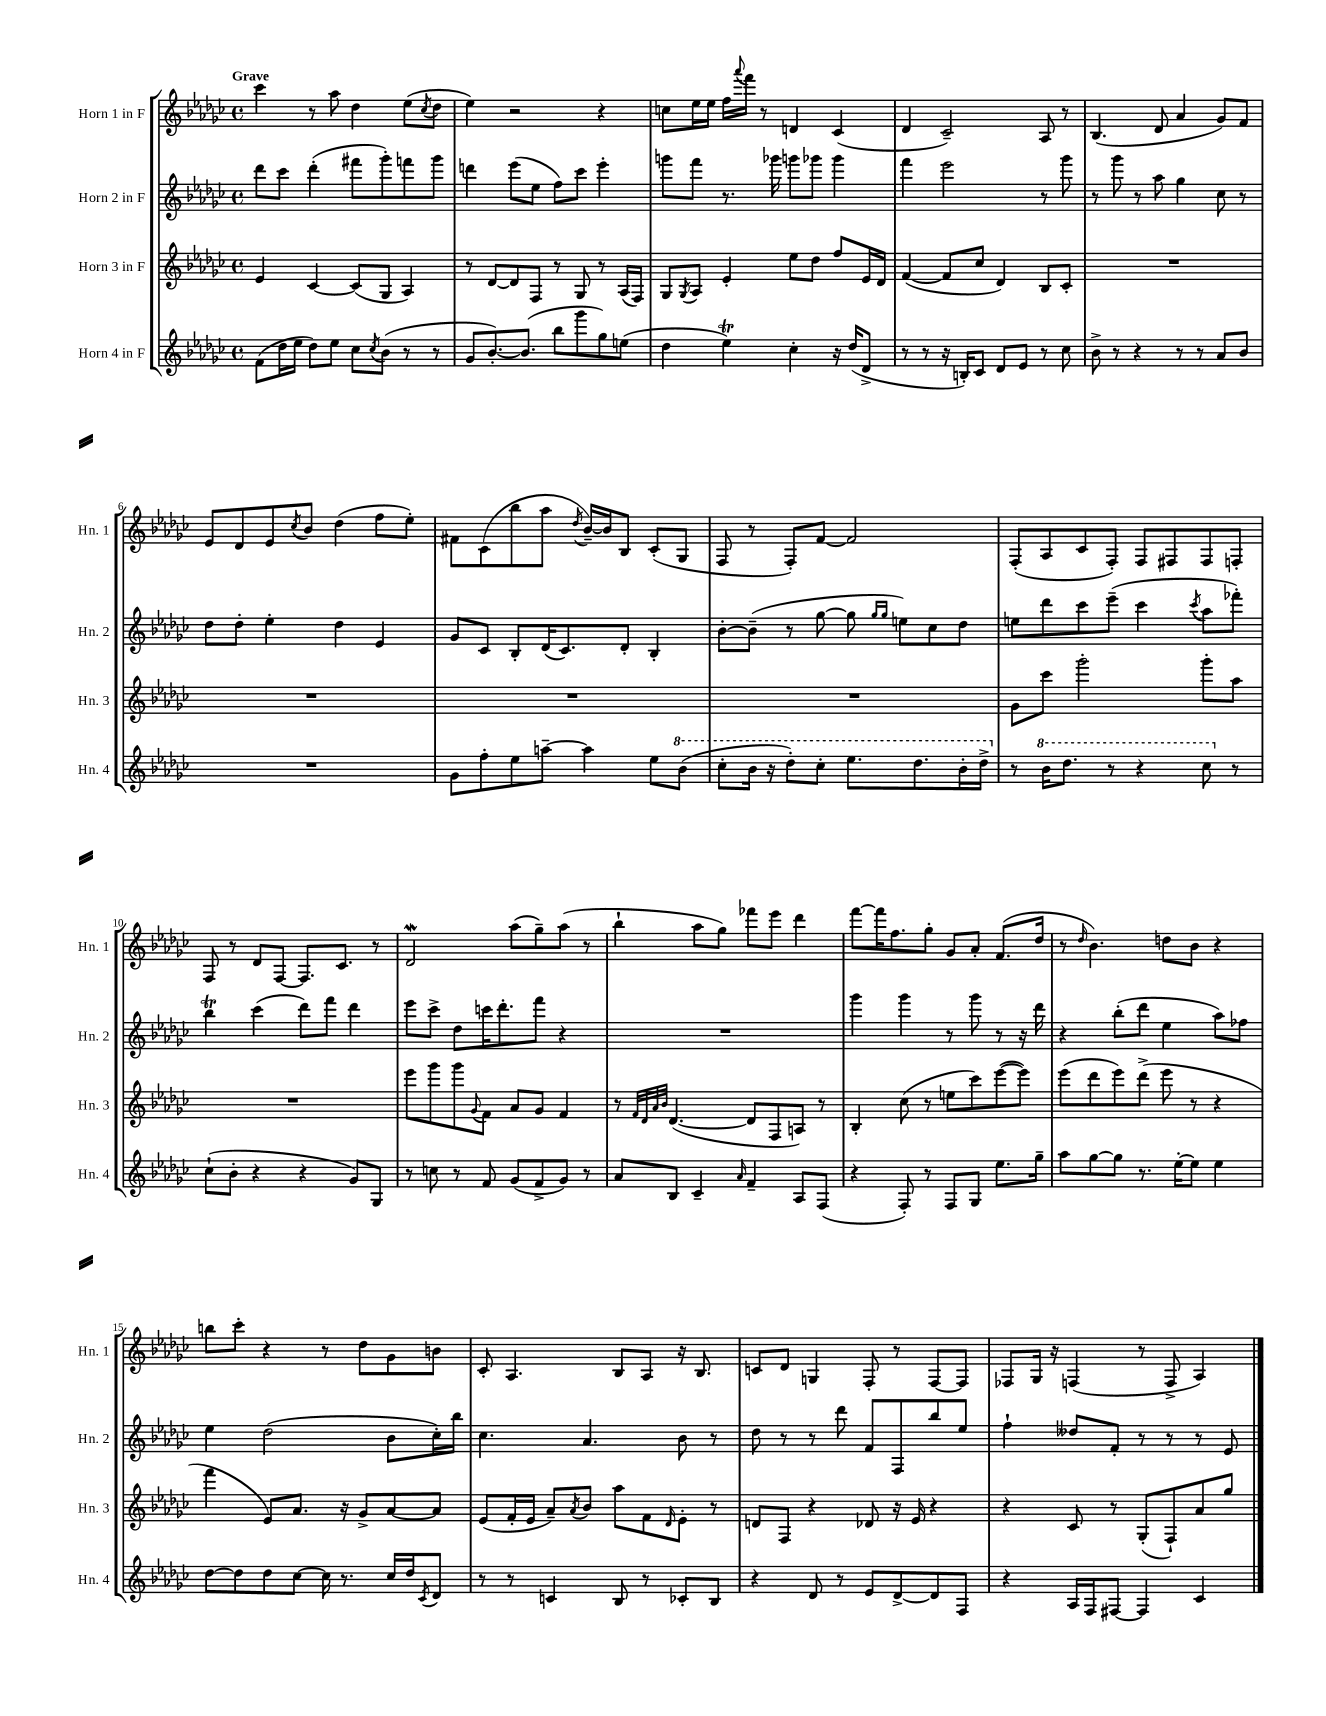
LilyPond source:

<<
\new StaffGroup <<
\new Staff = "s0" \with { instrumentName = "Horn 1 in F" shortInstrumentName = "Hn. 1" } {
    \clef treble \key ges \major \defaultTimeSignature \time 4/4 \tempo "Grave"
    ces'''4 r8 aes''8 des''4 ees''8( \acciaccatura { ces''8 } des''8 |
    ees''4) r2 r4 |
    c''8 ees''16 ees''16 f''16 \appoggiatura { aes'''8 } f'''16 r8 d'4 ces'4( |
    des'4 ces'2--) aes8 r8 |
    bes4.( des'8 aes'4 ges'8) f'8 |
    ees'8 des'8 ees'8 \acciaccatura { ces''8 } bes'8 des''4( f''8 ees''8-.) |
    fis'8 ces'8( bes''8 aes''8 \acciaccatura { des''8 } bes'16~--) bes'16 bes8 ces'8-.( ges8 |
    f8 r8 f8-.) f'8~ f'2 |
    f8-.( aes8 ces'8 f8-.) f8 fis8 fis8 f8-. |
    f8 r8 des'8 f8~ f8. ces'8. r8 |
    des'2\mordent aes''8( ges''8--) aes''8( r8 |
    bes''4-! aes''8 ges''8) fes'''8 ees'''8 des'''4 |
    f'''8~ f'''16 f''8. ges''8-. ges'8 aes'8-. f'8.( des''16 |
    r8 \grace { des''16 } bes'4.) d''8 bes'8 r4 |
    b''8 ces'''8-. r4 r8 des''8 ges'8 b'8 |
    ces'8-. aes4. bes8 aes8 r16 bes8. |
    c'8 des'8 g4 f8-. r8 f8~ f8 |
    fes8 ges16 r16 f4( r8 f8-> aes4) \bar "|." |
}
\new Staff = "s1" \with { instrumentName = "Horn 2 in F" shortInstrumentName = "Hn. 2" } {
    \clef treble \key ges \major \defaultTimeSignature \time 4/4
    des'''8 ces'''8 des'''4-.( fis'''8 ges'''8-.) f'''8 ges'''8 |
    d'''4 ees'''8( ees''8 f''8) ces'''8 ees'''4-. |
    g'''8 f'''8 r8. ges'''16 g'''8 ges'''8 ges'''4 |
    f'''4 ees'''2 r8 ges'''8 |
    r8 ges'''8 r8 aes''8 ges''4 ces''8 r8 |
    des''8 des''8-. ees''4-. des''4 ees'4 |
    ges'8 ces'8 bes8-. des'16( ces'8.) des'8-. bes4-. |
    bes'8~-. bes'8--( r8 ges''8~ ges''8 \grace { ges''16 ges''16 } e''8) ces''8 des''8 |
    e''8 des'''8 ces'''8 ees'''8--( ces'''4 \acciaccatura { ces'''8 } aes''8 fes'''8-.) |
    bes''4\trill ces'''4( des'''8) f'''8 des'''4 |
    ees'''8 ces'''8-> des''8 c'''16 des'''8.-. f'''8 r4 |
    R1 |
    ges'''4 ges'''4 r8 ges'''8 r8 r16 des'''16 |
    r4 bes''8-.( des'''8 ees''4 aes''8) fes''8 |
    ees''4 des''2( bes'8 ces''16-.) bes''16 |
    ces''4. aes'4. bes'8 r8 |
    des''8 r8 r8 des'''8 f'8 f8 bes''8 ees''8 |
    f''4-! deses''8 f'8-. r8 r8 r8 ees'8 \bar "|." |
}
\new Staff = "s2" \with { instrumentName = "Horn 3 in F" shortInstrumentName = "Hn. 3" } {
    \clef treble \key ges \major \defaultTimeSignature \time 4/4
    ees'4 ces'4~ ces'8( ges8 aes4) |
    r8 des'8~ des'8 f8 r8 ges8 r8 aes16( f16) |
    ges8 \acciaccatura { ges8 } aes8 ees'4-. ees''8 des''8 f''8 ees'16 des'16 |
    f'4~( f'8 ces''8 des'4) bes8 ces'8-. |
    R1 |
    R1 |
    R1 |
    R1 |
    ges'8 ces'''8 ges'''2-. ges'''8-. aes''8 |
    R1 |
    ees'''8 ges'''8 ges'''8 \appoggiatura { ges'8 } f'8 aes'8 ges'8 f'4 |
    r8 \grace { f'32 des'32 aes'32 bes'32 } des'4.~( des'8 f8 a8) r8 |
    bes4-. ces''8( r8 e''8 ces'''8) ees'''8~( ees'''8) |
    ees'''8( des'''8 ees'''8) des'''8->( ees'''8 r8 r4 |
    f'''4 ees'8) aes'8. r16 ges'8-> aes'8~ aes'8 |
    ees'8( f'16-. ees'16 aes'8--) \acciaccatura { aes'8 } bes'8 aes''8 f'8 \grace { des'16 } ees'8-. r8 |
    d'8 f8 r4 des'8 r16 ees'16 r4 |
    r4 ces'8 r8 ges8-.( f8-!) aes'8 ges''8 \bar "|." |
}
\new Staff = "s3" \with { instrumentName = "Horn 4 in F" shortInstrumentName = "Hn. 4" } {
    \clef treble \key ges \major \defaultTimeSignature \time 4/4
    f'8( des''16 ees''16 des''8) ees''8 ces''8 \acciaccatura { ces''8 } bes'8( r8 r8 |
    ges'8 bes'8.~-.) bes'8.( bes''8 ges'''8 ges''8) e''8( |
    des''4 ees''4\trill) ces''4-. r16 des''16( des'8-> |
    r8 r8 r16 b16-.) ces'8 des'8 ees'8 r8 ces''8 |
    bes'8-> r8 r4 r8 r8 aes'8 bes'8 |
    R1 |
    ges'8 f''8-. ees''8 a''8~-- a''4 ees''8 \ottava #1 bes''8( |
    ces'''8-. bes''16 r16 des'''8-.) ces'''8-. ees'''8. des'''8. bes''16-. des'''16-> \ottava #0 |
    r8 \ottava #1 bes''16 des'''8. r8 r4 ces'''8 \ottava #0 r8 |
    ces''8-!( bes'8-. r4 r4 ges'8) ges8 |
    r8 c''8 r8 f'8 ges'8( f'8-> ges'8) r8 |
    aes'8 bes8 ces'4-- \grace { aes'16 } f'4-- aes8 f8( |
    r4 f8-.) r8 f8 ges8 ees''8. ges''16-- |
    aes''8 ges''8~ ges''8 r8. ees''16~-. ees''8 ees''4 |
    des''8~ des''8 des''8 ces''8~ ces''16 r8. ces''16 des''16 \acciaccatura { ces'8 } des'8 |
    r8 r8 c'4 bes8 r8 ces'8-. bes8 |
    r4 des'8 r8 ees'8 des'8~-> des'8 f8 |
    r4 aes16 f16 fis8~ fis4 ces'4 \bar "|." |
}
>>
>>
